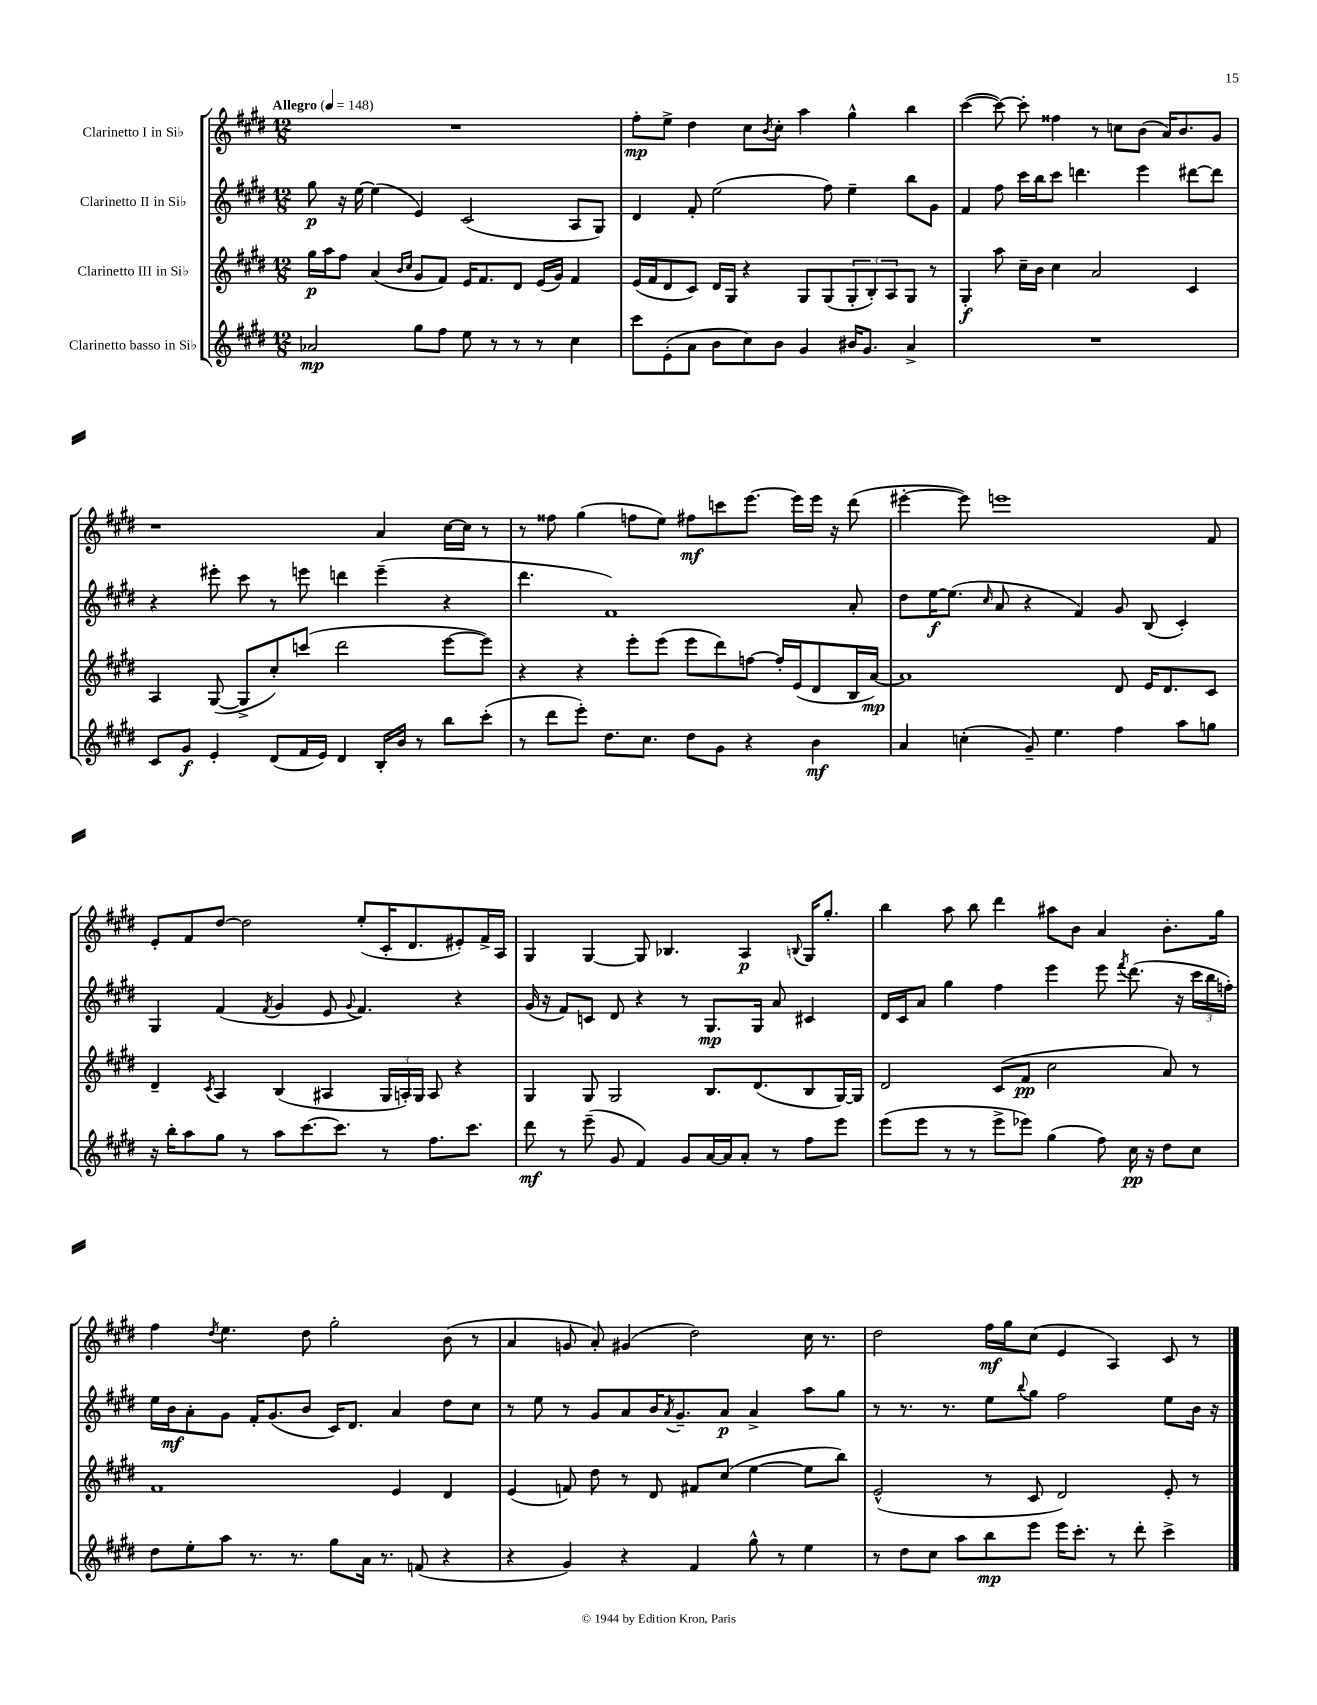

**kern	**kern	**kern	**kern
*staff4	*staff3	*staff2	*staff1
*clefG2	*clefG2	*clefG2	*clefG2
*k[f#c#g#d#]	*k[f#c#g#d#]	*k[f#c#g#d#]	*k[f#c#g#d#]
*M12/8	*M12/8	*M12/8	*M12/8
*MM148	*MM148	*MM148	*MM148
2a-/	16gg#\LL	8gg#\	1.r
.	16aa\J	.	.
.	8ff#\J	16r	.
.	.	[16ee\	.
.	(4a/	(4ee\]	.
.	16qqb/LL	.	.
.	16qqcc#/JJ	.	.
8gg#\L	8g#/L	4e/)	.
8ff#\J	8f#/J)	.	.
8ee\	16e/LK	(2c#/	.
.	8.f#/	.	.
8r	.	.	.
8r	8d#/J	.	.
8r	(16e/LL	.	.
.	16g#/JJ)	.	.
4cc#\	4f#/	8A/L	.
.	.	8G#/J)	.
=	=	=	=
8ccc#\L	(16e/LL	4d#/	8ff#'\L
.	16f#/J	.	.
(8e'\	8d#/	.	8ee^\J
8a\J	8c#/J)	8f#'/	4dd#\
8b\L	16d#/LL	(2ee\	.
.	16G#/JJ	.	.
8cc#\)	4r	.	8cc#\L
.	.	.	8qb/
8b\J	.	.	8cc#'\J
4g#/	8G#/L	.	4aa\
.	(8G#/	8ff#\)	.
16b#/LK	12G#'/	4ee~\	4gg#^^\
8.g#/J	.	.	.
.	12B'/)	.	.
.	12A/	.	.
4a^/	8G#/J	8bb\L	4bb\
.	8r	8g#\J	.
=	=	=	=
1.r	4G#'/	4f#/	([4ccc#\
.	8aa\	8ff#\	8ccc#\_)
.	16cc#~\LL	16ccc#\LL	8ccc#'\]
.	16b\JJ	16bb\J	.
.	4cc#\	8ccc#\J	4ff##\
.	.	4.ddd\	.
.	2a/	.	8r
.	.	.	8cc\L
.	.	4eee\	(8b\J
.	.	.	16a/LK)
.	.	.	8.b/
.	4c#/	[8ddd#\L	.
.	.	8ddd#\]J	8g#/J
=	=	=	=
8c#/L	4A/	4r	1r
8g#/J	.	.	.
4e'/	([8G#/	8eee#'\	.
.	8G#^/]L	8ccc#\	.
(8d#/L	8cc#'/)	8r	.
16f#/L	(8ccc/J	8eee\	.
16e/JJ)	.	.	.
4d#/	2ddd#\	4ddd\	.
16B'/LL	.	(4eee~\	4a/
16b/JJ	.	.	.
8r	.	.	.
8bb\L	[8eee\L	4r	[16cc#\LL
.	.	.	16cc#\]JJ
(8ccc#'\J	8eee\]J)	.	8r
=	=	=	=
8r	4r	4.ddd#\	8r
8ddd#\L	.	.	8ff##\
8eee'\J)	4r	.	(4gg#\
8.dd#\L	.	1f#)	.
.	8eee'\L	.	8ff\L
8.cc#\J	.	.	.
.	(8eee\J	.	8ee\J)
8dd#\L	8eee\L	.	8ff#\L
8g#\J	8ddd#\)	.	8ccc\
4r	[8ff\J	.	[8.eee\J
.	16ff'/]LL	.	.
.	(16e/J	.	16eee\]LL
4b\	8d#/	.	16eee\JJ
.	.	.	16r
.	16B/L	8a'/	(8ddd#\
.	[16a/JJ)	.	.
=	=	=	=
4a/	1a]	8dd#\L	[4eee#'\
.	.	[16ee\K	.
.	.	(8.ee\]J	.
(4cc'\	.	.	8eee#\])
.	.	16qqcc#/	.
.	.	8a/	1eee
8g#~/)	.	4r	.
4.ee\	.	.	.
.	.	4f#/)	.
4ff#\	8d#/	8g#/	.
.	16e/LK	(8B/	.
.	8.d#/	.	.
8aa\L	.	4c#'/)	.
8gg\J	8c#/J	.	8f#/
=	=	=	=
16r	4d#~/	4G#/	8e'/L
16bb'\LK	.	.	.
8aa\	.	.	8f#/
.	8qc#/	.	.
8gg#\J	4A/	(4f#/	[8dd#/J
8r	.	.	2dd#\]
.	.	8qf#/	.
8aa\L	(4B/	4g#/	.
[8.ccc#\	.	.	.
.	4A#/	8e/	.
8.ccc#\]J	.	.	.
.	.	8qqg#/	.
.	.	4.f#/)	(8ee'/L
8r	24G#/LL	.	16c#'/K
.	24A'/)	.	.
.	.	.	8.d#/
.	24G#/JJ	.	.
8.ff#\L	8A/	.	.
.	4r	4r	8e#'/)
8.ccc#\J	.	.	.
.	.	.	16f#^/L
.	.	.	16A/JJ
=	=	=	=
8ddd#\	4G#/	(16g#/	4G#/
.	.	16r	.
8r	.	8f#/L)	.
(8eee~\	8G#/	8c/J	[4G#/
8g#/	2G#/	8d#/	.
4f#/)	.	4r	8G#/]
.	.	.	4.B-/
8g#/L	.	8r	.
[16a/L	8.B/L	8.G#/L	.
16a/]J	.	.	.
8a'/J	.	.	4A/
.	(8.d#/	16G#/Jk	.
8r	.	8a/	.
.	.	.	8qqB/
8ff#\L	8B/	4c#/	16G#/LK
.	.	.	8.gg#'/J
8eee\J	[16G#/L)	.	.
.	16G#/]JJ	.	.
=	=	=	=
(8eee\L	2d#/	16d#/LL	4bb\
.	.	16c#/J	.
8eee\J	.	8a/J	.
8r	.	4gg#\	8aa\
8r	.	.	8bb\
8eee^\L	(8c#/L	4ff#\	4ddd#\
8eee-\J)	8f#/J	.	.
(4gg#\	2cc#\	4eee\	8aa#\L
.	.	.	8b\J
8ff#\)	.	8eee\	4a/
.	.	8qfff#/	.
16cc#\	.	(8.ddd#\	.
16r	.	.	.
8dd#\L	8a/)	.	8.b'\L
.	.	16r	.
8cc#\J	8r	24ccc#\LL	.
.	.	24bb\	.
.	.	.	16gg#\Jk
.	.	24ff'\JJ)	.
=	=	=	=
8dd#\L	1f#	16ee\LL	4ff#\
.	.	16b\J	.
8ee'\	.	8a'\	.
.	.	.	8qdd#/
8aa\J	.	8g#\J	4.ee\
8.r	.	16f#'/LK	.
.	.	(8.g#/	.
8.r	.	.	.
.	.	8b/J	8dd#\
8gg#\L	.	16c#/LK)	2gg#'\
.	.	8.d#/J	.
16a\Jk	.	.	.
8.r	.	.	.
.	4e/	4a/	.
(8f/	.	.	.
4r	4d#/	8dd#\L	(8b\
.	.	8cc#\J	8r
=	=	=	=
4r	(4e/	8r	4a/
.	.	8ee\	.
4g#/)	8f/)	8r	8g/
.	8dd#\	8g#/L	8a'/)
4r	8r	8a/	(4g#/
.	8d#/	16b/K	.
.	.	8qa/	.
.	.	8.g#~/	.
4f#/	8f#/L	.	2dd#\)
.	(8cc#/J	8a/J	.
8gg#^^\	[4ee\	4a^/	.
8r	.	.	.
4ee\	8ee\]L	8aa\L	16cc#\
.	.	.	8.r
.	8bb\J)	8gg#\J	.
=	=	=	=
8r	(2e^^/	8r	2dd#\
8dd#\L	.	8.r	.
8cc#\J	.	.	.
.	.	8.r	.
8aa\L	.	.	.
8bb\	8r	8ee\L	16ff#\LL
.	.	.	16gg#\J
.	.	8qqbb/	.
8eee\J	8c#/	8gg#\J	(8cc#\J
16eee\LK	2d#/)	2ff#\	4e/
8.ccc#'\J	.	.	.
8r	.	.	4A/)
8ddd#'\	.	.	.
4ccc#^\	8e'/	8ee\L	8c#/
.	8r	16b\Jk	8r
.	.	16r	.
==	==	==	==
*-	*-	*-	*-
